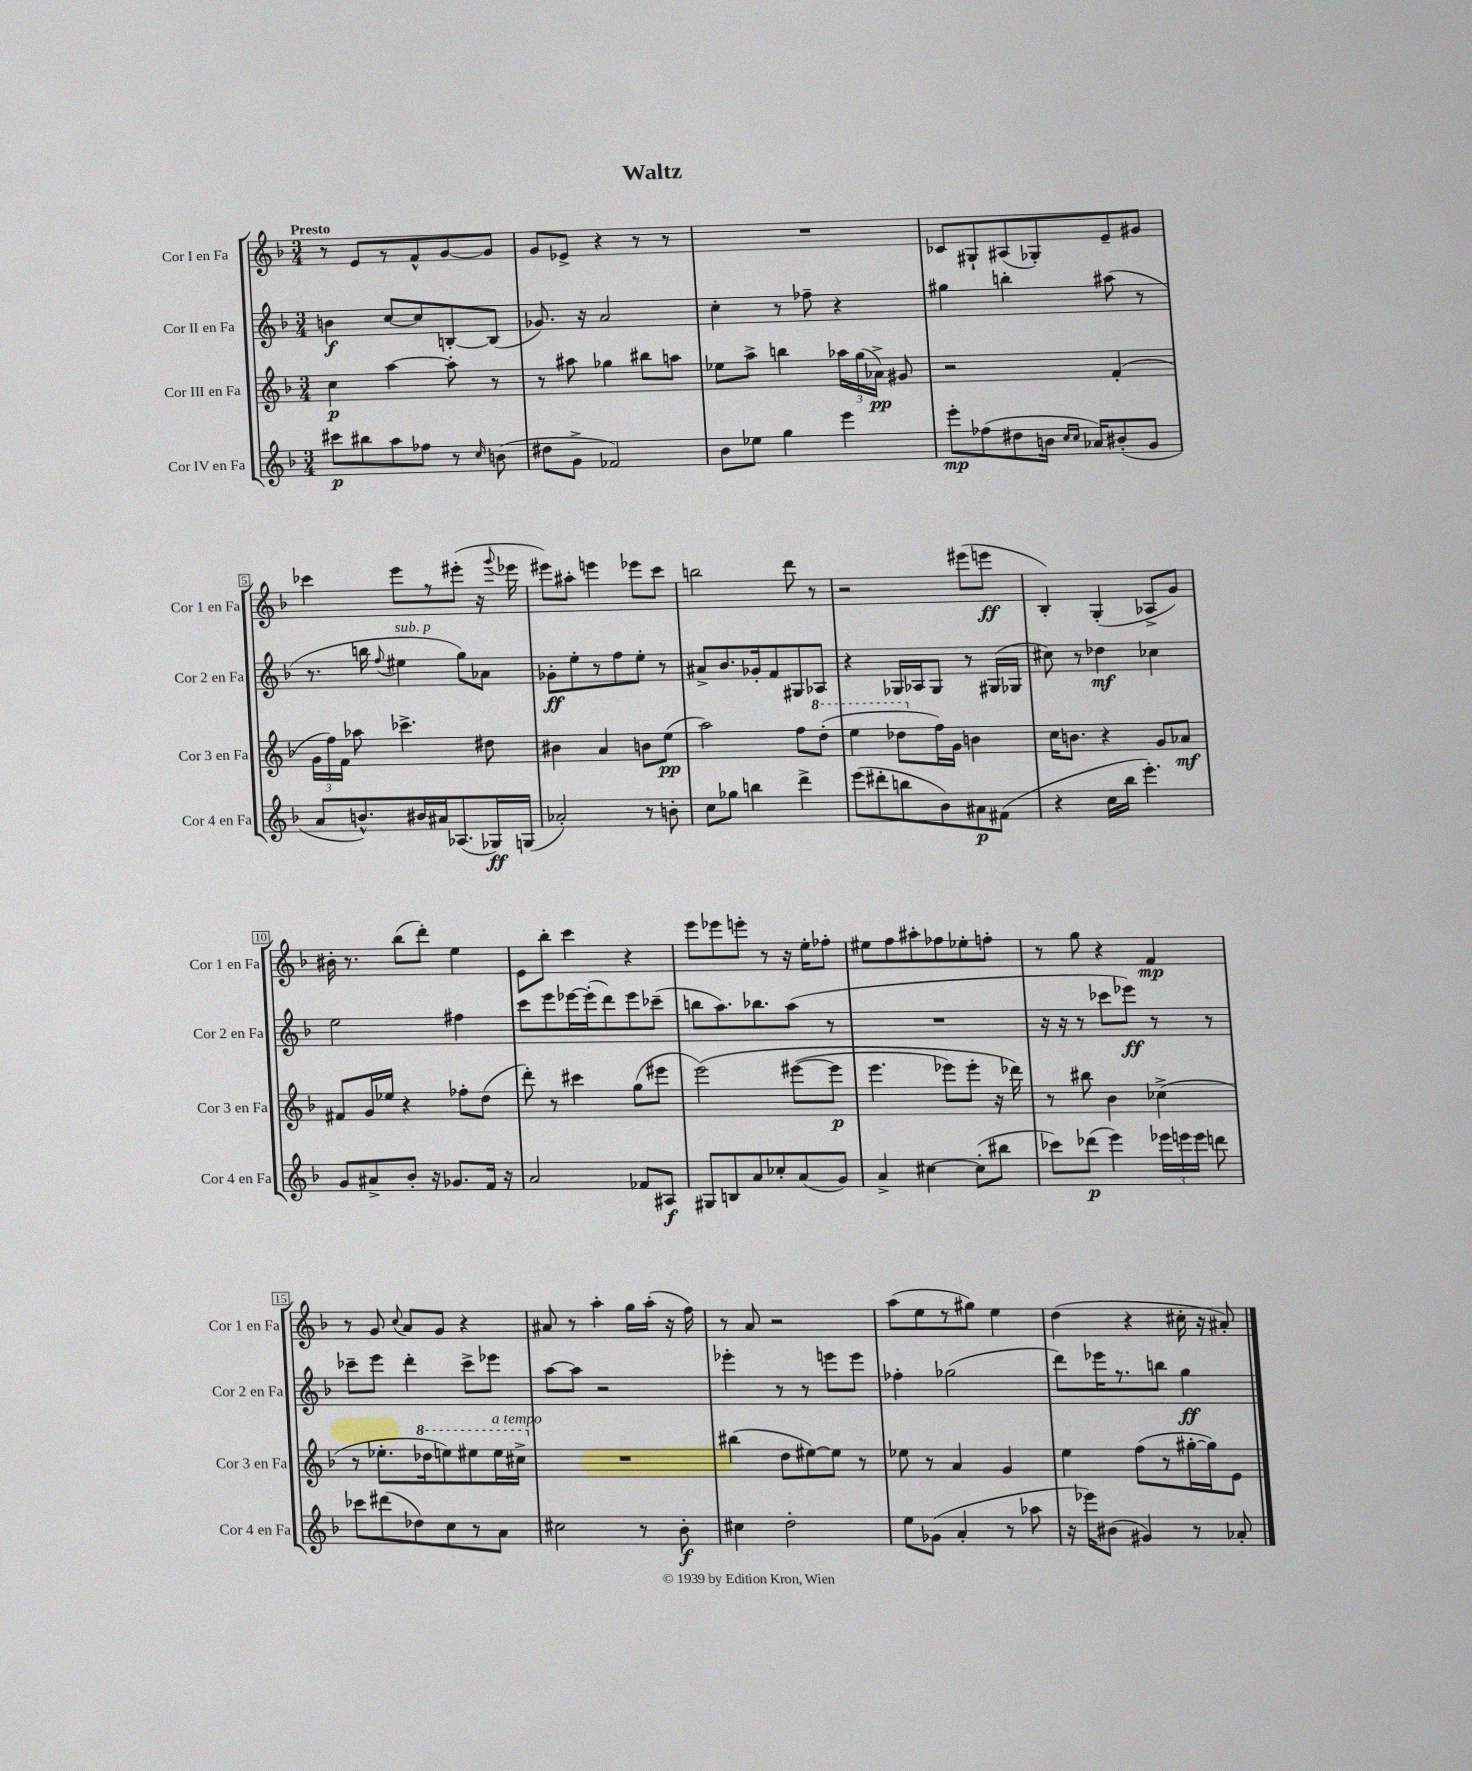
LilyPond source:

\header { title = "Waltz" }
<<
\new StaffGroup <<
\new Staff = "s0" \with { instrumentName = "Cor I en Fa" shortInstrumentName = "Cor 1 en Fa" } {
    \clef treble \key f \major \numericTimeSignature \time 3/4 \tempo "Presto"
    \autoBeamOff r8 e'8[ r8 f'8-^ g'8~ g'8] |
    g'8[ ees'8]-> r4 r8 r8 |
    R2. |
    ces'8[ gis8-! ais8( ges8-.) e'8-- gis'8] |
    ces'''4 e'''8[ r8 eis'''8]-.( r16 \appoggiatura { g'''8 } ees'''16 |
    eis'''8[) ais''8]-. e'''4 ees'''8[ c'''8] |
    b''2 d'''8 r8 |
    r2 eis'''8[( e'''8]\ff |
    bes4-.) g4-.( aes8[-> g'8]) |
    bis'16-. r8. bes''8[( d'''8]-.) e''4 |
    e'8[ bes''8]-. c'''4 r4 |
    e'''8[ ees'''8 e'''8]-. r8 r16 e''16[-. fes''8]-. |
    eis''8[ f''8 ais''8-. fes''8 ees''8-. f''8]-. |
    r8 g''8 r4 f'4\mp |
    r8 g'8 \appoggiatura { c''8 } a'8[ g'8] r4 |
    ais'8 r8 a''4-. g''16[ a''16]-.( r16 f''16) |
    r8 a'8 r2 |
    a''8[( e''8 r8 gis''8]) e''4 |
    d''4( r4 cis''16-. r16 ais'8-.) \bar "|." |
}
\new Staff = "s1" \with { instrumentName = "Cor II en Fa" shortInstrumentName = "Cor 2 en Fa" } {
    \clef treble \key f \major \numericTimeSignature \time 3/4
    \autoBeamOff b'4\f c''8[~ c''8 b8~-. b8]( |
    ges'8.) r16 a'2 |
    c''4-. r8 fes''8-- r4 |
    gis''4 b''4-. ais''8( r8 |
    r8. b''16 \appoggiatura { f''8 } eis''4^\markup { \italic "sub. p" } g''8[) aes'8] |
    ges'8[-.\ff e''8-. r8 f''8 e''8]-. r8 |
    ais'8[-> bes'8. ges'16-. f'8 gis8 aes8] |
    r4 ges16[ aes16 ges8] r8 gis16[( ges16] |
    cis''8) r8 des''4\mf ces''4 |
    e''2 fis''4 |
    c'''8[ e'''8 ees'''16~ ees'''16-.( d'''8) ees'''8 ces'''8]--( |
    b''8[ a''8.) bes''8. a''8]( r8 |
    R2. |
    r16 r16 r8 ces'''8[ ees'''8]\ff) r8 r8 |
    ces'''8[-- e'''8] d'''4-. ces'''8[-> ees'''8] |
    a''8[~ a''8] r2 |
    ees'''4-. r8 r8 e'''8[ e'''8] |
    fes''4-. ges''2( |
    d'''8[) ees'''16 r8. b''8] g''4\ff \bar "|." |
}
\new Staff = "s2" \with { instrumentName = "Cor III en Fa" shortInstrumentName = "Cor 3 en Fa" } {
    \clef treble \key f \major \numericTimeSignature \time 3/4
    \autoBeamOff c''4\p a''4~ a''8-. r8 |
    r8 ais''8 ges''4 bis''8[ a''8] |
    ees''8[ a''8]-> b''4 \tuplet 3/2 { aes''16[ g''16( aes'16]->\pp) } gis'8 |
    r2 f'4-.( |
    \tuplet 3/2 { g'16[ f''16) f'16] } aes''8 ces'''4.-> dis''8 |
    bis'4 a'4 b'8[ e''8]\pp( |
    a''2) f''8[ \ottava #1 d'''8]-.( |
    e'''4 des'''8[ \ottava #0 f''16) g'16] b'4 |
    c''16[ b'8.] r4 g'8[ aes'8]\mf |
    fis'8[ g'16 ees''16] r4 fes''8[-. d''8]( |
    d'''8-.) r8 cis'''4 g''8[( eis'''8] |
    e'''2)\( eis'''8[~( eis'''8]\p |
    e'''4. ees'''8[) ees'''8]-. r16 des'''16\) |
    r8 bis''8 bes'4 ces''4->( |
    r8 ees''8.[-. \ottava #1 des'''16 e'''!8) eis'''8 eis'''16^\markup { \italic "a tempo" } cis'''16]-> \ottava #0 |
    R2. |
    bis''4( d''8[ eis''8~) eis''8] r8 |
    ees''8 r8 a'4 g'4 |
    e''4 f''8[( r8 gis''16~-. gis''16) e'8] \bar "|." |
}
\new Staff = "s3" \with { instrumentName = "Cor IV en Fa" shortInstrumentName = "Cor 4 en Fa" } {
    \clef treble \key f \major \numericTimeSignature \time 3/4
    \autoBeamOff cis'''8[\p bis''8 a''8 fes''8] r8 \grace { c''16 } b'8( |
    dis''8[ g'8]-> fes'2) |
    bes'8[ ees''8] g''4 e'''4 |
    e'''8[-.\mp fes''8( dis''8 b'16] \grace { c''16[ c''16] } aes'16[) bis'8-.( g'8] |
    a'8[ b'8.-^) bis'16 ais'16 aes8.( ges16\ff) g16]( |
    aes'2-.) r8 b'8-. |
    c''8[ ges''8] b''4 d'''4-> |
    e'''8[( dis'''8-. b''8 bes'8) ais'8\p fis'8]( |
    r4 c''16[ bes''16] e'''4.-.) |
    g'8[ ais'8-> bes'8]-. r16 ges'8.[ f'16] r16 |
    a'2 fes'8[ ais8]\f |
    gis8[ b8 a'8 ces''8-. a'8( g'8]) |
    a'4-> cis''4~ cis''8[-.( bis''8] |
    ces'''8[) des'''8]\p( e'''4) \tuplet 3/2 { ees'''16[ e'''16 e'''16] } d'''8 |
    ces'''8[ dis'''8( des''8) c''8 r8 a'8] |
    cis''2 r8 bes'8-.\f |
    cis''4 d''2-. |
    e''8[ ges'8]( a'4-. r8 aes''8 |
    r16 ees'''16[) bis'8]( gis'4) r8 aes'8-. \bar "|." |
}
>>
>>
\layout { \context { \Score \override BarNumber.stencil = #(make-stencil-boxer 0.1 0.3 ly:text-interface::print) } }
